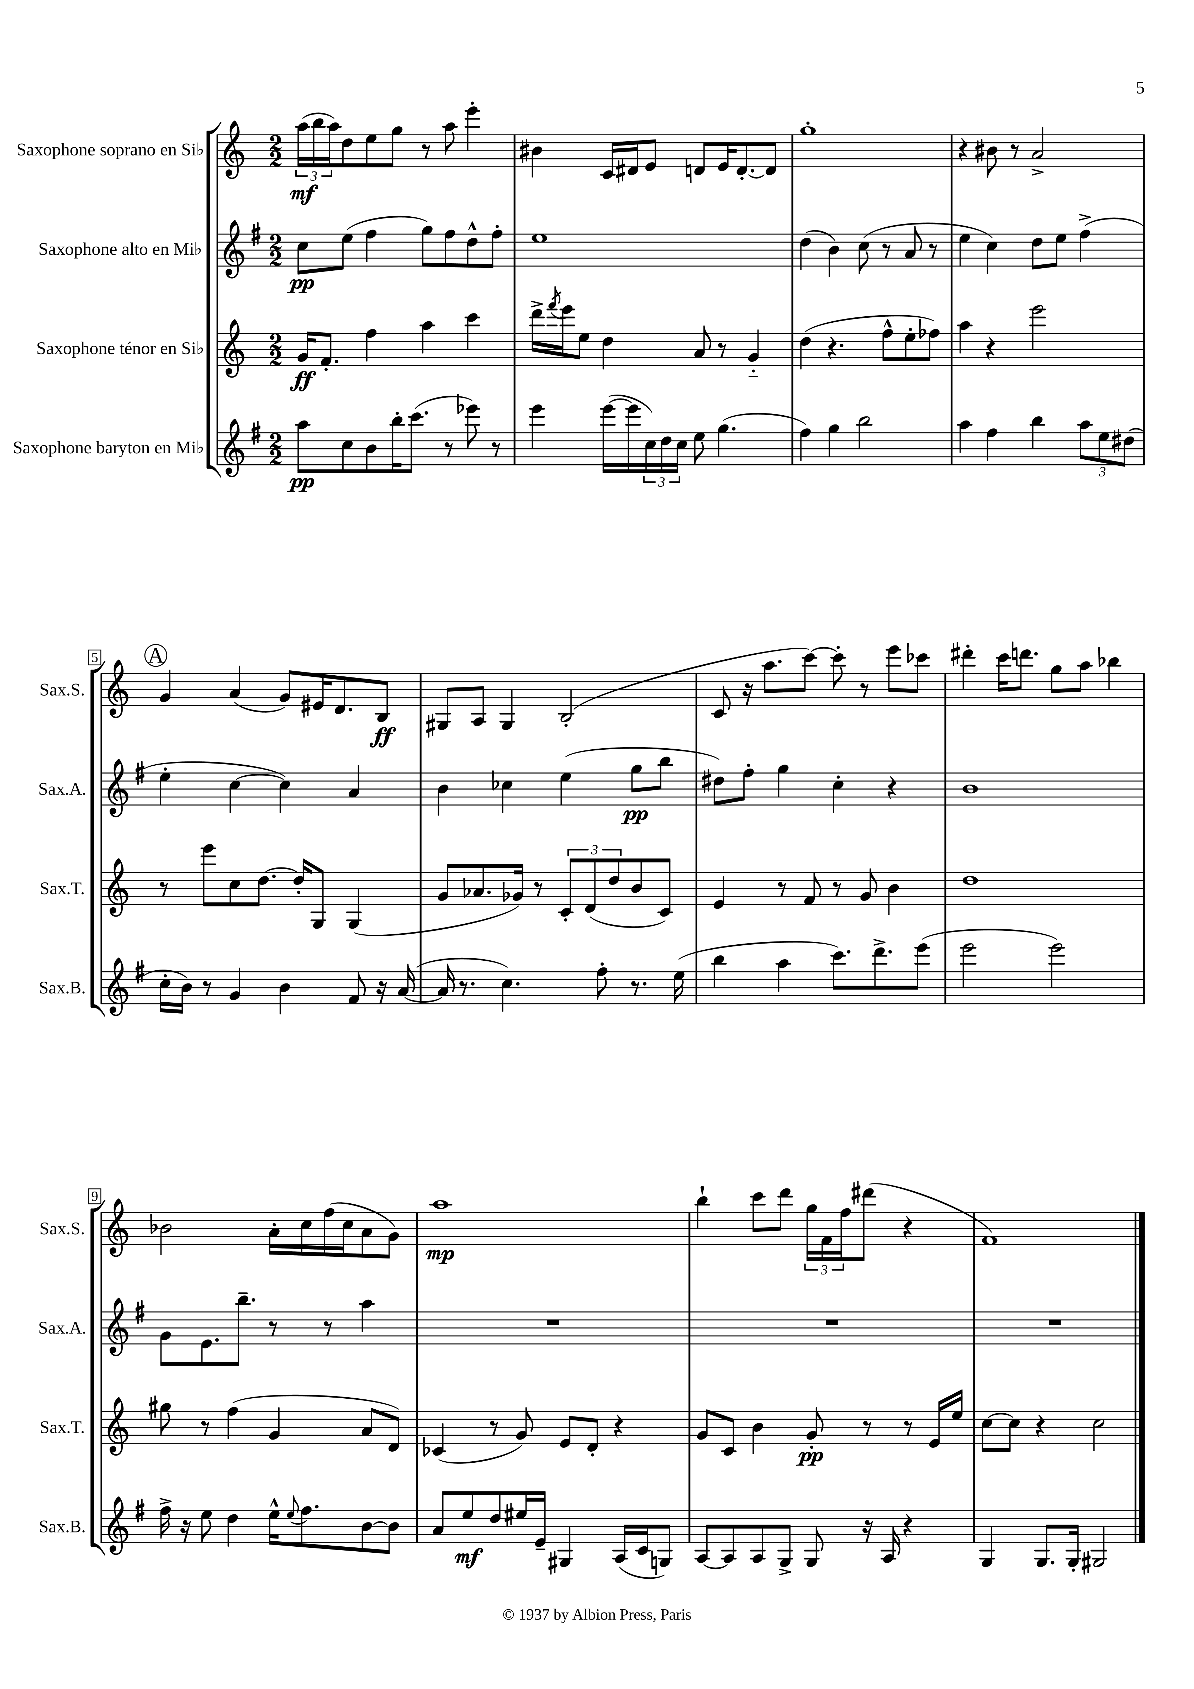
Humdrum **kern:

**kern	**dynam	**kern	**dynam	**kern	**dynam	**kern	**dynam
*part4	*part4	*part3	*part3	*part2	*part2	*part1	*part1
*staff4	*staff4	*staff3	*staff3	*staff2	*staff2	*staff1	*staff1
*I"Saxophone baryton en Mi♭	*	*I"Saxophone ténor en Si♭	*	*I"Saxophone alto en Mi♭	*	*I"Saxophone soprano en Si♭	*
*I'Sax.B.	*	*I'Sax.T.	*	*I'Sax.A.	*	*I'Sax.S.	*
*clefG2	*	*clefG2	*	*clefG2	*	*clefG2	*
*k[f#]	*	*k[]	*	*k[f#]	*	*k[]	*
*M2/2	*	*M2/2	*	*M2/2	*	*M2/2	*
=1	=1	=1	=1	=1	=1	=1	=1
8aa\L	pp	16g/KL	ff	8cc\L	pp	(24aa\LL	mf
.	.	.	.	.	.	24bb\	.
.	.	8.f'/J	.	.	.	.	.
.	.	.	.	.	.	24aa\J)	.
8cc\	.	.	.	(8ee\J	.	8dd\	.
8b\	.	4ff\	.	4ff#\	.	8ee\	.
16bb'\K	.	.	.	.	.	8gg\J	.
(8.ccc\J	.	.	.	.	.	.	.
.	.	4aa\	.	8gg\L)	.	8r	.
8r	.	.	.	8ff#\	.	8aa\	.
8eee-X\)	.	4ccc\	.	8dd^^\	.	4eee'\	.
8r	.	.	.	8ff#'\J	.	.	.
=2	=2	=2	=2	=2	=2	=2	=2
4eee\	.	16ddd^\LL	.	1ee	.	4b#X\	.
.	.	8qfff/	.	.	.	.	.
.	.	16eee\J	.	.	.	.	.
.	.	8ee\J	.	.	.	.	.
([16eee\LL	.	4dd\	.	.	.	16c/LL	.
16eee\]	.	.	.	.	.	16d#X/J	.
24cc\)	.	.	.	.	.	8e/J	.
24dd\	.	.	.	.	.	.	.
24cc\JJ	.	.	.	.	.	.	.
8ee\	.	8a/	.	.	.	8dn/L	.
(4.gg\	.	8r	.	.	.	16e/K	.
.	.	.	.	.	.	[8.d'/	.
.	.	4g/	.	.	.	.	.
.	.	.	.	.	.	8d/J]	.
=3	=3	=3	=3	=3	=3	=3	=3
4ff#\)	.	(4dd\	.	(4dd\	.	1gg'	.
4gg\	.	4.r	.	4b\)	.	.	.
2bb\	.	.	.	(8cc\	.	.	.
.	.	8ff^^\L	.	8r	.	.	.
.	.	8ee'\	.	8a/	.	.	.
.	.	8ff-X\J)	.	8r	.	.	.
=4	=4	=4	=4	=4	=4	=4	=4
4aa\	.	4aa\	.	4ee\	.	4r	.
4ff#\	.	4r	.	4cc\)	.	8b#X\	.
.	.	.	.	.	.	8r	.
4bb\	.	2eee\	.	8dd\L	.	2a^/	.
.	.	.	.	8ee\J	.	.	.
12aa\L	.	.	.	(4ff#^\	.	.	.
12ee\	.	.	.	.	.	.	.
(12dd#X\J	.	.	.	.	.	.	.
!!LO:LB:g=z
!!LO:REH:place=s1:t=A
=5	=5	=5	=5	=5	=5	=5	=5
16cc'\LL	.	8r	.	4ee'\	.	4g/	.
16b\JJ)	.	.	.	.	.	.	.
8r	.	8eee\L	.	.	.	.	.
4g/	.	8cc\	.	[4cc\	.	(4a/	.
.	.	[8.dd\J	.	.	.	.	.
4b\	.	.	.	4cc\])	.	8g/L)	.
.	.	16dd'/KL]	.	.	.	.	.
.	.	8G/J	.	.	.	16e#X/K	.
.	.	.	.	.	.	8.d/	.
8f#/	.	(4G/	.	4a/	.	.	.
16r	.	.	.	.	.	8B/J	ff
([16a/	.	.	.	.	.	.	.
=6	=6	=6	=6	=6	=6	=6	=6
16a/]	.	8g/L	.	4b\	.	8G#X/L	.
8.r	.	.	.	.	.	.	.
.	.	8.a-X/	.	.	.	8A/J	.
4.cc\)	.	.	.	4cc-X\	.	4G#/	.
.	.	16g-X/Jk)	.	.	.	.	.
.	.	8r	.	.	.	.	.
.	.	12c'/L	.	(4ee\	.	(2B'/	.
.	.	(12d/	.	.	.	.	.
8ff#'\	.	.	.	.	.	.	.
.	.	12dd/	.	.	.	.	.
8.r	.	8b/	.	8gg\L	pp	.	.
.	.	8c/J)	.	8bb\J	.	.	.
(16ee\	.	.	.	.	.	.	.
=7	=7	=7	=7	=7	=7	=7	=7
4bb\	.	4e/	.	8dd#X\L)	.	8c/	.
.	.	.	.	8ff#'\J	.	16r	.
.	.	.	.	.	.	8.aa\L	.
4aa\	.	8r	.	4gg\	.	.	.
.	.	8f/	.	.	.	[8ccc\J)	.
8.ccc\L)	.	8r	.	4cc'\	.	8ccc'\]	.
.	.	8g/	.	.	.	8r	.
8.ddd^\	.	.	.	.	.	.	.
.	.	4b\	.	4r	.	8eee\L	.
(8eee\J	.	.	.	.	.	8ccc-X\J	.
=8	=8	=8	=8	=8	=8	=8	=8
2eee\	.	1dd	.	1b	.	4ddd#X'\	.
.	.	.	.	.	.	16ccc\KL	.
.	.	.	.	.	.	8.dddn\J	.
2eee\)	.	.	.	.	.	8gg\L	.
.	.	.	.	.	.	8aa\J	.
.	.	.	.	.	.	4bb-X\	.
!!LO:LB:g=z
=9	=9	=9	=9	=9	=9	=9	=9
16ff#^\	.	8gg#X\	.	8g\L	.	2b-X\	.
16r	.	.	.	.	.	.	.
8ee\	.	8r	.	8.e\	.	.	.
4dd\	.	(4ff\	.	.	.	.	.
.	.	.	.	8.bb~\J	.	.	.
16ee^^\KL	.	4g/	.	8r	.	16a'\LL	.
8qqee/	.	.	.	.	.	.	.
8.ff#\	.	.	.	.	.	16cc\	.
.	.	.	.	8r	.	(16ff\	.
.	.	.	.	.	.	16cc\J	.
[8b\	.	8a/L	.	4aa\	.	8a\	.
8b\J]	.	8d/J)	.	.	.	8g\J)	.
=10	=10	=10	=10	=10	=10	=10	=10
8a/L	.	(4c-X/	.	1r	.	1aa	mp
8ee/	mf	.	.	.	.	.	.
8dd/	.	8r	.	.	.	.	.
16ee#X/L	.	8g/)	.	.	.	.	.
16e~/JJ	.	.	.	.	.	.	.
4G#X/	.	8e/L	.	.	.	.	.
.	.	8d'/J	.	.	.	.	.
(16A/LL	.	4r	.	.	.	.	.
16c/J	.	.	.	.	.	.	.
8Gn/J)	.	.	.	.	.	.	.
=11	=11	=11	=11	=11	=11	=11	=11
[8A/L	.	8g/L	.	1r	.	4bb`\	.
8A/]	.	8c/J	.	.	.	.	.
8A/	.	4b\	.	.	.	8ccc\L	.
8G^/J	.	.	.	.	.	8ddd\J	.
8G/	.	8g'/	pp	.	.	24gg\LL	.
.	.	.	.	.	.	24f\	.
.	.	.	.	.	.	24ff\J	.
16r	.	8r	.	.	.	(8ddd#X\J	.
16A/	.	.	.	.	.	.	.
4r	.	8r	.	.	.	4r	.
.	.	16e/LL	.	.	.	.	.
.	.	16ee/JJ	.	.	.	.	.
=12	=12	=12	=12	=12	=12	=12	=12
4G/	.	[8cc\L	.	1r	.	1f)	.
.	.	8cc\J]	.	.	.	.	.
8.G/L	.	4r	.	.	.	.	.
16G'/Jk	.	.	.	.	.	.	.
2G#X/	.	2cc\	.	.	.	.	.
==	==	==	==	==	==	==	==
*-	*-	*-	*-	*-	*-	*-	*-
